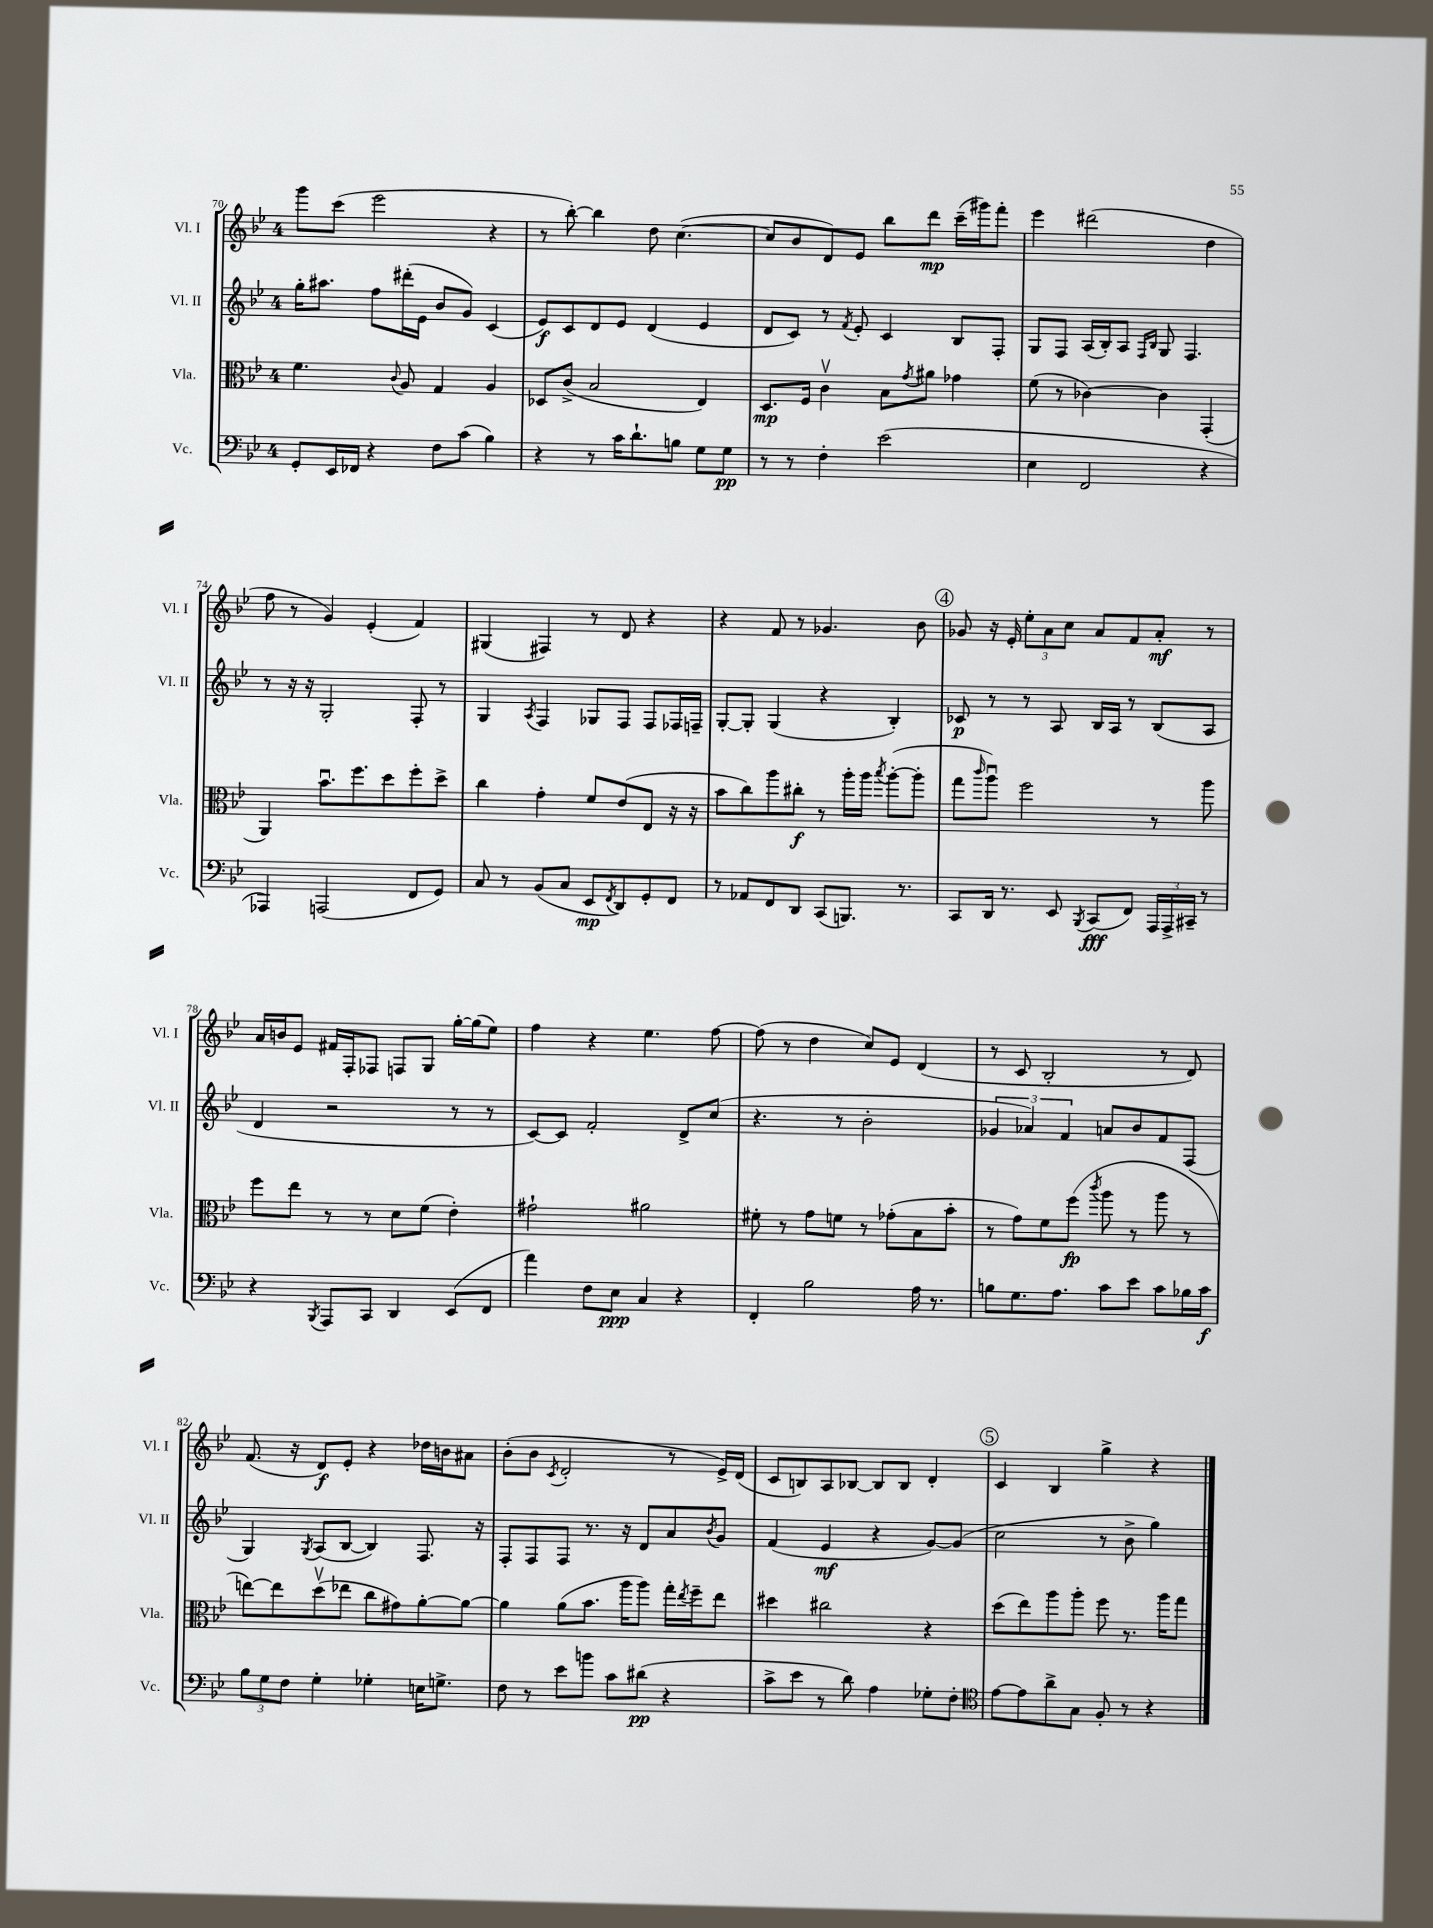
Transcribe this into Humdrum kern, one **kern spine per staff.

**kern	**dynam	**kern	**dynam	**kern	**dynam	**kern	**dynam
*part4	*part4	*part3	*part3	*part2	*part2	*part1	*part1
*staff4	*staff4	*staff3	*staff3	*staff2	*staff2	*staff1	*staff1
*I"Vc.	*	*I"Vla.	*	*I"Vl. II	*	*I"Vl. I	*
*I'Vc.	*	*I'Vla.	*	*I'Vl. II	*	*I'Vl. I	*
*clefF4	*	*clefC3	*	*clefG2	*	*clefG2	*
*k[b-e-]	*	*k[b-e-]	*	*k[b-e-]	*	*k[b-e-]	*
*M4/4	*	*M4/4	*	*M4/4	*	*M4/4	*
=70	=70	=70	=70	=70	=70	=70	=70
8GG'/L	.	4.f\	.	16gg'\KL	.	8ggg\L	.
.	.	.	.	8.aa#X\J	.	.	.
16EE-/L	.	.	.	.	.	(8ccc\J	.
16FF-X/JJ	.	.	.	.	.	.	.
4r	.	.	.	8ff\L	.	2eee-\	.
.	.	8qqc/	.	.	.	.	.
.	.	8A/	.	(16ddd#X'\L	.	.	.
.	.	.	.	16e-\JJ	.	.	.
8F\L	.	4G/	.	8b-/L	.	.	.
(8c\J	.	.	.	8g/J)	.	.	.
4B-\)	.	4A/	.	(4c/	.	4r	.
=71	=71	=71	=71	=71	=71	=71	=71
4r	.	8D-X/L	.	8e-/L)	f	8r	.
.	.	(8c^/J	.	8c/	.	[8bb-'\)	.
8r	.	2B-/	.	8d/	.	4bb-\]	.
16c\KL	.	.	.	8e-/J	.	.	.
8.d`\	.	.	.	.	.	.	.
.	.	.	.	(4d/	.	8dd\	.
8Bn\J	.	.	.	.	.	([4.cc\	.
8G\L	.	4E-/)	.	4e-/	.	.	.
8G\J	pp	.	.	.	.	.	.
=72	=72	=72	=72	=72	=72	=72	=72
8r	.	8.D/L	mp	8d/L	.	8cc/L]	.
8r	.	.	.	8c/J)	.	8b-/	.
.	.	16F/Jk	.	.	.	.	.
4F'\	.	4cv\	.	8r	.	8d/)	.
.	.	.	.	8qf/	.	.	.
.	.	.	.	8e-'/	.	8e-/J	.
(2e-\	.	8B-\L	.	4c/	.	8bb-\L	.
.	.	8qg/	.	.	.	.	.
.	.	8a#X\J	.	.	.	8ddd\J	mp
.	.	4g-X\	.	8B-/L	.	(16ccc~\LL	.
.	.	.	.	.	.	16ggg#X\J)	.
.	.	.	.	8F'/J	.	8fff'\J	.
=73	=73	=73	=73	=73	=73	=73	=73
4E-\	.	(8f\	.	8G/L	.	4eee-\	.
.	.	8r	.	8F/J	.	.	.
2FF/	.	[4c-X\)	.	(16A/LL	.	(2ddd#X\	.
.	.	.	.	16B-'/J)	.	.	.
.	.	.	.	8A/J	.	.	.
.	.	.	.	16qqF/LL	.	.	.
.	.	.	.	16qqB-/JJ	.	.	.
.	.	4c-\]	.	8G/	.	.	.
.	.	.	.	4.F/	.	.	.
4r	.	(4GG'/	.	.	.	4dd\	.
!!LO:LB:g=z
=74	=74	=74	=74	=74	=74	=74	=74
4AAA-X/)	.	4AA/)	.	8r	.	8ff\	.
.	.	.	.	16r	.	8r	.
.	.	.	.	16r	.	.	.
(2AAAn/	.	8.b-u\L	.	2G'/	.	4g/)	.
.	.	8.ff\	.	.	.	.	.
.	.	.	.	.	.	(4e-'/	.
.	.	8dd\	.	.	.	.	.
8FF/L	.	8ff'\	.	8F'/	.	4f/)	.
8GG/J)	.	8dd^\J	.	8r	.	.	.
=75	=75	=75	=75	=75	=75	=75	=75
8C/	.	4cc\	.	4G/	.	(4G#X/	.
8r	.	.	.	.	.	.	.
.	.	.	.	8qA/	.	.	.
(8BB-/L	.	4g'\	.	4F/	.	4F#X/)	.
8C/J	.	.	.	.	.	.	.
8EE-/L	mp	8f/L	.	8G-X/L	.	8r	.
8qFF/	.	.	.	.	.	.	.
8DD/)	.	(8e-/	.	8F/J	.	8d/	.
8GG'/	.	8E-/J	.	8F/L	.	4r	.
8FF/J	.	16r	.	16F-X/L	.	.	.
.	.	16r	.	16Fn~/JJ	.	.	.
=76	=76	=76	=76	=76	=76	=76	=76
8r	.	8b-\L	.	[8G'/L	.	4r	.
8AA-X/L	.	8cc\)	.	8G'/J]	.	.	.
8FF/	.	8aa\	.	(4G/	.	8f/	.
8DD/J	.	8cc#X'\J	f	.	.	8r	.
(8CC/L	.	8r	.	4r	.	4.g-X/	.
8.BBBn/J)	.	16aa'\LL	.	.	.	.	.
.	.	16aa\JJ	.	.	.	.	.
.	.	8qbb-/	.	.	.	.	.
.	.	([8aa'\L	.	4B-'/)	.	.	.
8.r	.	.	.	.	.	.	.
.	.	8aa'\J]	.	.	.	8b-\	.
!!LO:REH:place=s1:t=4
=77	=77	=77	=77	=77	=77	=77	=77
8CC/L	.	8gg\L	.	8c-X/	p	8g-X/	.
.	.	16qqccc/	.	.	.	.	.
16DD/Jk	.	8aau\J)	.	8r	.	16r	.
8.r	.	.	.	.	.	16e-'/	.
.	.	2ff\	.	8r	.	12ee-'\L	.
.	.	.	.	.	.	12a\	.
8EE-/	.	.	.	8A/	.	.	.
.	.	.	.	.	.	12cc\J	.
8qBBB-/	.	.	.	.	.	.	.
(8CC/L	fff	.	.	16B-/LL	.	8a/L	.
.	.	.	.	16A/JJ	.	.	.
8FF/J)	.	.	.	8r	.	8f/	.
24AAA/LL	.	8r	.	(8B-/L	.	8a'/J	mf
24AAA^/	.	.	.	.	.	.	.
24CC#X~/JJ	.	.	.	.	.	.	.
8r	.	8aa\	.	8A/J	.	8r	.
!!LO:LB:g=z
=78	=78	=78	=78	=78	=78	=78	=78
4r	.	8ff\L	.	4d/	.	16a/LL	.
.	.	.	.	.	.	16bn/J	.
.	.	8ee-\J	.	.	.	8e-/J	.
8qBBB-/	.	.	.	.	.	.	.
8AAA/L	.	8r	.	2r	.	16f#X/LL	.
.	.	.	.	.	.	16F'/J	.
8CC/J	.	8r	.	.	.	8F-X/J	.
4DD/	.	8d\L	.	.	.	8Fn/L	.
.	.	(8f\J	.	.	.	8G/J	.
(8EE-/L	.	4e-'\)	.	8r	.	[16gg'\LL	.
.	.	.	.	.	.	(16gg\J]	.
8FF/J	.	.	.	8r	.	8ee-\J)	.
=79	=79	=79	=79	=79	=79	=79	=79
4a\)	.	2g#X`\	.	[8c/L)	.	4ff\	.
.	.	.	.	8c/J]	.	.	.
8F\L	.	.	.	2f'/	.	4r	.
8E-\J	ppp	.	.	.	.	.	.
4C/	.	2a#X\	.	.	.	4.ee-\	.
4r	.	.	.	8d^/L	.	.	.
.	.	.	.	(8cc/J	.	[8ff\	.
=80	=80	=80	=80	=80	=80	=80	=80
4FF'/	.	8f#X'\	.	4.r	.	(8ff\]	.
.	.	8r	.	.	.	8r	.
2B-\	.	8g\L	.	.	.	4dd\	.
.	.	8fn\J	.	8r	.	.	.
.	.	8r	.	2b-'\	.	8cc/L)	.
.	.	(8g-X'\L	.	.	.	8e-/J	.
16A\	.	8B-\	.	.	.	(4d/	.
8.r	.	.	.	.	.	.	.
.	.	8b-'\J	.	.	.	.	.
=81	=81	=81	=81	=81	=81	=81	=81
8Bn\L	.	8r	.	6g-X/	.	8r	.
8.G\	.	8g\L)	.	.	.	8c/	.
.	.	.	.	6a-X/)	.	.	.
.	.	8f\	.	.	.	2B-'/	.
8.A\J	.	.	.	.	.	.	.
.	.	.	.	6f/	.	.	.
.	.	(8ff\J	fp	.	.	.	.
.	.	8qccc/	.	.	.	.	.
8c\L	.	8aa\	.	8an/L	.	.	.
8e-\J	.	8r	.	8b-/	.	.	.
8c\L	.	8aa\	.	8f/	.	8r	.
16B-X\L	.	8r	.	(8F/J	.	8d/)	.
16c\JJ	f	.	.	.	.	.	.
!!LO:LB:g=z
=82	=82	=82	=82	=82	=82	=82	=82
12B-\L	.	[8een\L)	.	4G/)	.	(8.f/	.
12G\	.	.	.	.	.	.	.
.	.	8ee\]	.	.	.	.	.
12F\J	.	.	.	.	.	.	.
.	.	.	.	.	.	16r	.
.	.	.	.	8qG/	.	.	.
4G'\	.	(8ddv\	.	(8A/L	.	8d/L)	f
.	.	8ee-X\J	.	[8B-/J	.	8e-'/J	.
4G-X'\	.	8cc\L	.	4B-/])	.	4r	.
.	.	8g#X\)	.	.	.	.	.
16En\KL	.	[8a'\	.	8.F/	.	16dd-X\LL	.
8.Gn^\J	.	.	.	.	.	16bn\J	.
.	.	8a\J_	.	.	.	8a#X\J	.
.	.	.	.	16r	.	.	.
=83	=83	=83	=83	=83	=83	=83	=83
8F\	.	4a\]	.	8F'/L	.	(8b-'\L	.
8r	.	.	.	8F/	.	8b-\J	.
.	.	.	.	.	.	8qc/	.
8e-\L	.	(8a\L	.	8F/J	.	2d'/	.
8bn\J	.	8.b-\J	.	8.r	.	.	.
8c\L	.	.	.	.	.	.	.
.	.	16aa\KL	.	16r	.	.	.
(8d#X\J	pp	8aa\J)	.	8d/L	.	.	.
4r	.	16gg'\LL	.	8a/	.	8r	.
.	.	8qee-/	.	.	.	.	.
.	.	16ff~\J	.	.	.	.	.
.	.	.	.	8qb-/	.	.	.
.	.	8ee-\J	.	8g/J	.	16e-^/LL)	.
.	.	.	.	.	.	(16d/JJ	.
=84	=84	=84	=84	=84	=84	=84	=84
8c^\L	.	4dd#X\	.	(4f/	.	8c/L	.
8e-\J	.	.	.	.	.	8Bn/)	.
8r	.	2cc#X\	.	4e-/	mf	8A/	.
8d\)	.	.	.	.	.	[8B-X/J	.
4A\	.	.	.	4r	.	8B-/L]	.
.	.	.	.	.	.	8B-/J	.
8G-X'\L	.	4r	.	[8g/L)	.	4d'/	.
8F'\J	.	.	.	(8g/J]	.	.	.
!!LO:REH:place=s1:t=5
=85	=85	=85	=85	=85	=85	=85	=85
*clefC4	*	*	*	*	*	*	*
[8e-\L	.	(8dd\L	.	2cc\	.	4c/	.
8e-\]	.	8ee-\)	.	.	.	.	.
8a^\	.	8aa\	.	.	.	4B-/	.
8G\J	.	8aa'\J	.	.	.	.	.
8F'/	.	8ff\	.	8r	.	4gg^\	.
8r	.	8.r	.	8b-^\	.	.	.
4r	.	.	.	4gg\)	.	4r	.
.	.	16aa\KL	.	.	.	.	.
.	.	8gg\J	.	.	.	.	.
==	==	==	==	==	==	==	==
*-	*-	*-	*-	*-	*-	*-	*-
